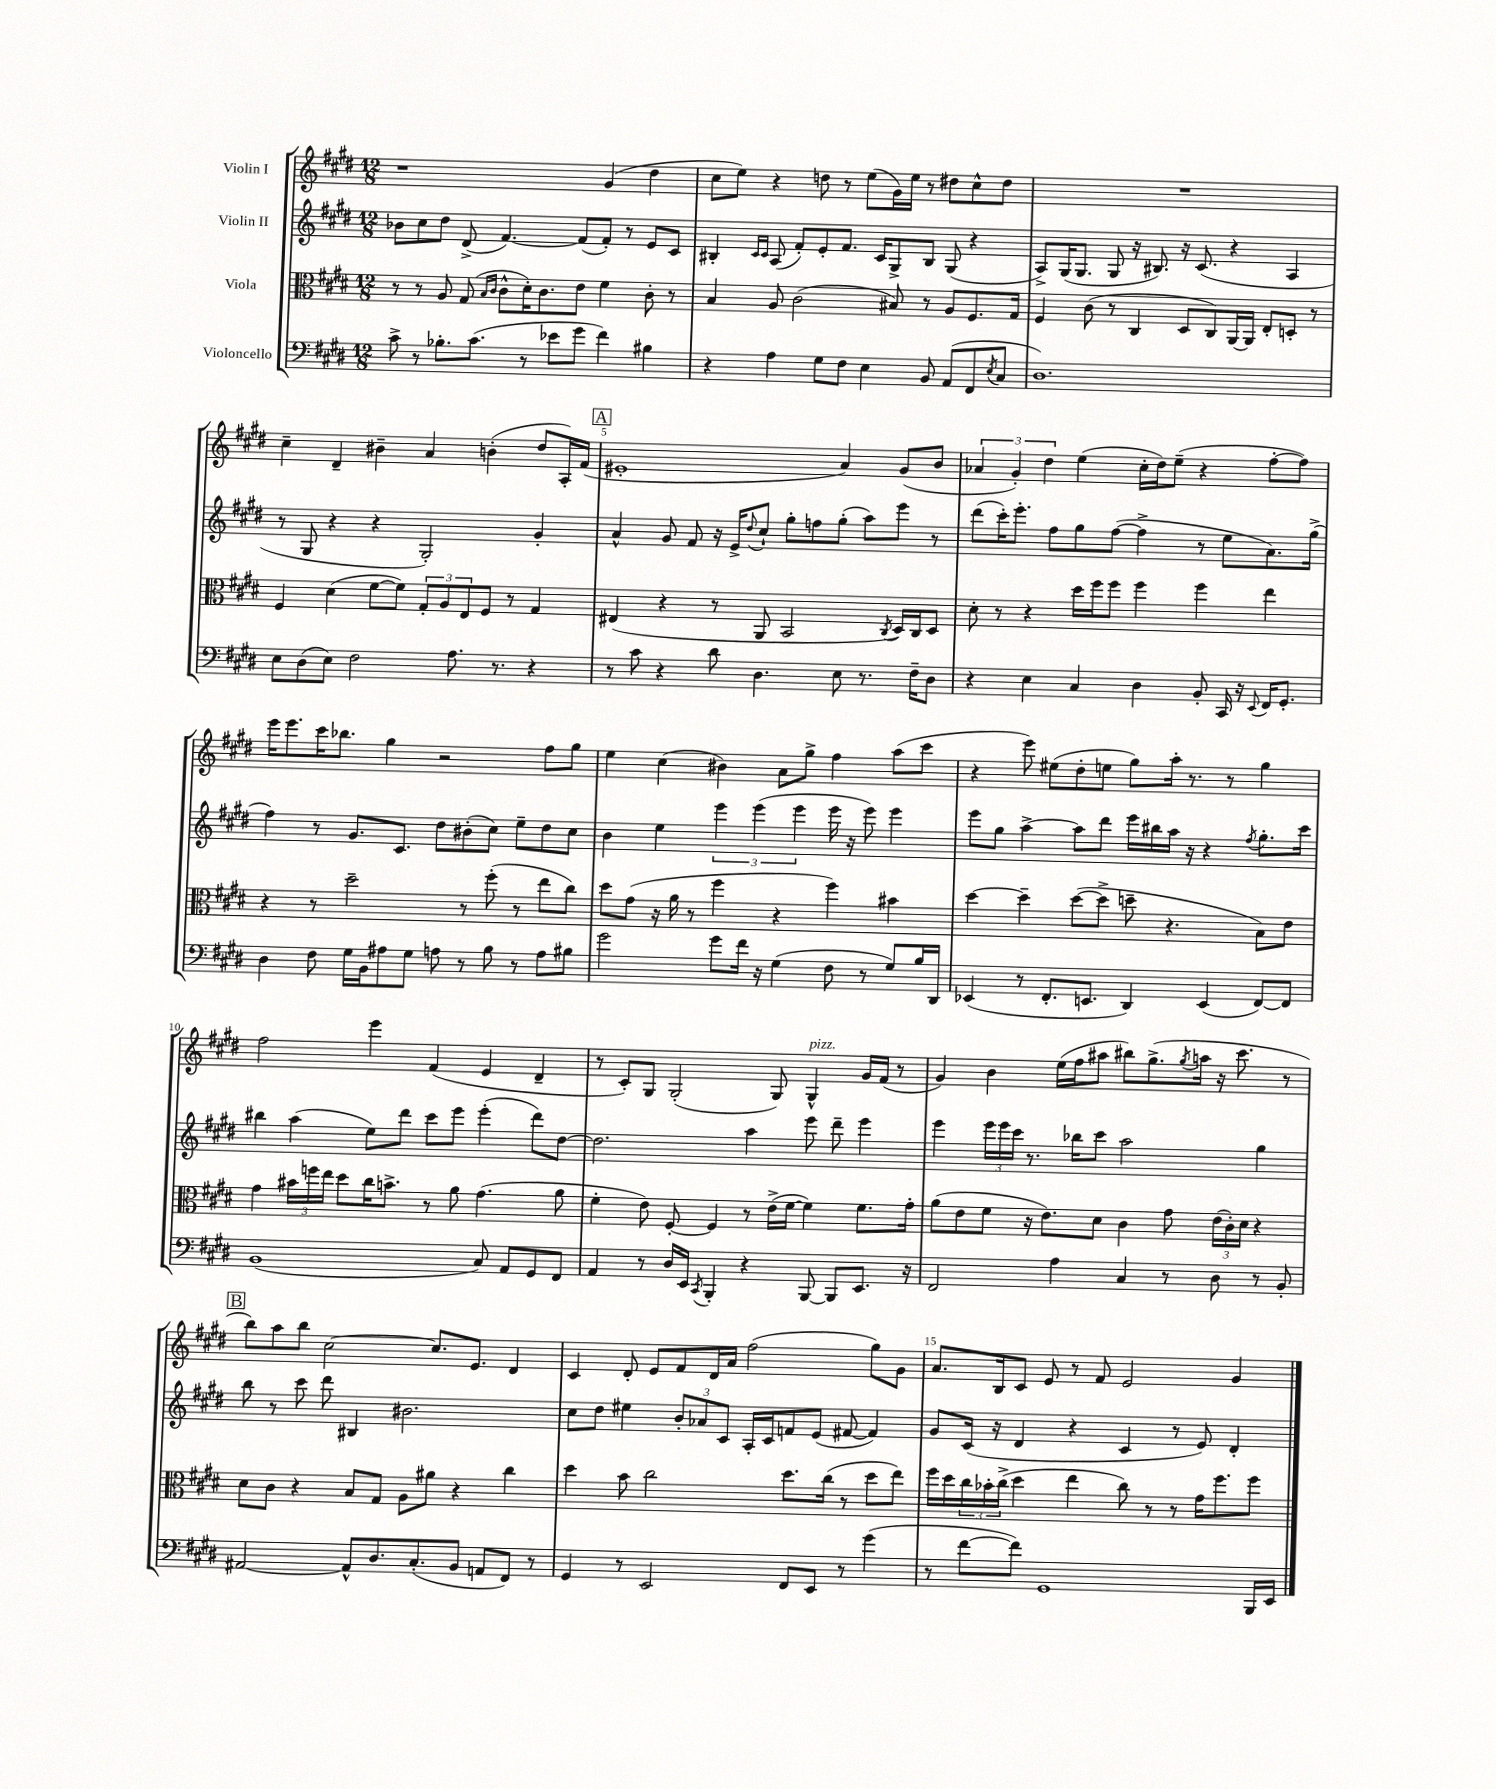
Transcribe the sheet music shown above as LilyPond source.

<<
\new StaffGroup <<
\new Staff = "s0" \with { instrumentName = "Violin I" } {
    \clef treble \key e \major \numericTimeSignature \time 12/8
    r1 gis'4( dis''4 |
    cis''8 e''8) r4 d''8 r8 e''8( gis'16) e''16 r8 dis''8 cis''8-^ dis''8 |
    R1. |
    cis''4-- dis'4-- bis'4-- a'4 b'4-.( dis''8 a16-.) fis'16( |
    \mark \markup { \box "A" } eis'1-. a'4) gis'8( b'8 |
    \tuplet 3/2 { aes'4 gis'4-.) dis''4 } e''4( cis''16-. dis''16) e''8--( r4 fis''8~-. fis''8) |
    e'''16 e'''8. cis'''16 bes''8. gis''4 r2 fis''8 gis''8 |
    e''4 cis''4( bis'4) a'8 gis''8-> fis''4 a''8( cis'''8 |
    r4 e'''8) eis''8( dis''8-. e''8 gis''8) a''16-. r8. r8 gis''4 |
    fis''2 e'''4 fis'4( e'4 dis'4-- |
    r8 cis'8-.) gis8 gis2-.( gis8) gis4-^^\markup { \italic "pizz." } gis'16 fis'16( r8 |
    gis'4) b'4 e''16( fis''16 ais''8 bis''8) gis''8.->( \acciaccatura { gis''8 } a''16 r16 cis'''8. r8 |
    \mark \markup { \box "B" } b''8) a''8 b''8 cis''2~ cis''8. e'8. dis'4 |
    cis'4 dis'8-. e'8 fis'8 dis'16 a'16 fis''2( gis''8) gis'8 |
    a'8. b16 cis'8 e'8 r8 fis'8 e'2 gis'4 \bar "|." |
}
\new Staff = "s1" \with { instrumentName = "Violin II" } {
    \clef treble \key e \major \numericTimeSignature \time 12/8
    bes'8 cis''8 dis''8 dis'8->( fis'4.~) fis'8( fis'8-.) r8 e'8 cis'8 |
    bis4-. \grace { cis'16 cis'16 } a8( fis'8-.) e'8-. fis'8. cis'16 gis8-> bis8 gis8( r4 |
    a8->) gis16( gis8. gis8 r16 bis8.) r16 cis'8.( r4 a4 |
    r8 gis8 r4 r4 gis2-.) gis'4-. |
    \mark \markup { \box "A" } a'4-^ gis'8 fis'8 r16 e'16-> \appoggiatura { dis''8 } cis''8-! gis''8-. f''8 gis''8-.( a''8) e'''8 r8 |
    dis'''8( cis'''16-.) e'''8.-. fis''8 gis''8 fis''8~( fis''4-> r8 e''8 a'8.) gis''16->( |
    fis''4) r8 gis'8. cis'8. dis''8 bis'8-.( cis''8) e''8-- dis''8 cis''8 |
    b'4 e''4 \tuplet 3/2 { e'''4 e'''4( e'''4 } e'''16 r16 e'''8) e'''4 |
    e'''8 gis''8 a''4~-> a''8 dis'''8 e'''16 bis''16 a''16 r16 r4 \acciaccatura { fis''8 } gis''8.-. cis'''16 |
    bis''4 a''4( e''8) dis'''8 cis'''8 e'''8 e'''4-.( dis'''8) dis''8~ |
    dis''2. a''4 e'''8 dis'''8-- e'''4 |
    e'''4 \tuplet 3/2 { e'''16 e'''16 cis'''16 } r8. bes''16 cis'''8 a''2 gis''4 |
    \mark \markup { \box "B" } b''8 r8 cis'''8 dis'''8 bis4 bis'2. |
    cis''8 dis''8 eis''4 \tuplet 3/2 { b'8-. aes'8 cis'8 } a16-. cis'16 f'8 e'8( fis'8~ fis'4) |
    gis'8 cis'16( r16 dis'4 r4 cis'4 r8 e'8) dis'4-. \bar "|." |
}
\new Staff = "s2" \with { instrumentName = "Viola" } {
    \clef alto \key e \major \numericTimeSignature \time 12/8
    r8 r8 a8 gis8( \grace { b16 cis'16 } cis'8-^ dis'16-.) cis'8. e'8 fis'4 cis'8-. r8 |
    b4 a8 cis'2( bis8) r8 a8 fis8. gis16 |
    fis4 cis'8( r8 cis4 dis8 cis8) a,16~ a,16 e8-. d8-. r8 |
    fis4 dis'4( fis'8~ fis'8) \tuplet 3/2 { gis8-. a8 e8 } fis8 r8 gis4 |
    \mark \markup { \box "A" } eis4( r4 r8 a,8 b,2 \acciaccatura { cis8 } dis16) cis16 dis8 |
    dis'8-. r8 r4 dis''16 fis''16 fis''8 fis''4 fis''4 e''4 |
    r4 r8 dis''2-- r8 fis''8-.( r8 e''8 cis''8) |
    dis''8 gis'8( r16 a'16 r8 fis''4 r4 fis''4) bis'4 |
    dis''4~ dis''4-- dis''8~( dis''8-> d''8-- r4. b8) e'8 |
    gis'4 \tuplet 3/2 { bis'16 f''16 e''16 } dis''8 cis''16 b'8.-> r8 a'8 gis'4.( a'8 |
    fis'4-. e'8) fis8~-. fis4 r8 e'16->( fis'16~ fis'4) fis'8. gis'16-. |
    a'8( e'8 fis'8 r16 e'8.) dis'8 cis'4 gis'8 \tuplet 3/2 { e'16( cis'16-.) dis'16 } r4 |
    \mark \markup { \box "B" } dis'8 cis'8 r4 b8 gis8 a8 ais'8 r4 cis''4 |
    dis''4 b'8 cis''2 dis''8. cis''16( r8 dis''8 e''8) |
    fis''16 dis''16 \tuplet 3/2 { cis''16 bes'16-. cis''16->( } dis''4 e''4 cis''8) r8 r8 gis'16 fis''8. fis''8 \bar "|." |
}
\new Staff = "s3" \with { instrumentName = "Violoncello" } {
    \clef bass \key e \major \numericTimeSignature \time 12/8
    cis'8-> r8 bes8.-. cis'8.( r8 ees'8 gis'8 fis'4) bis4 |
    r4 a4 gis8 fis8 e4 b,8 a,8( fis,8 \acciaccatura { e8 } cis8 |
    dis1.) |
    e8 dis8( e8) fis2 a8. r8. r4 |
    \mark \markup { \box "A" } r8 cis'8 r4 dis'8 dis4. e8 r8. fis16-- dis8 |
    r4 e4 cis4 dis4 b,8-. cis,16 r16 \appoggiatura { e,8 } fis,16 gis,8.-. |
    dis4 fis8 gis16 b,16 ais8 gis8 a8 r8 b8 r8 a8 bis8 |
    gis'2 gis'8 fis'16 r16 gis4( fis8 r8 gis8) b16 dis,16 |
    ees,4( r8 fis,8.-. e,8. dis,4) e,4( fis,8~) fis,8 |
    b,1( cis8) a,8 gis,8 fis,8 |
    a,4 r8 dis16 e,16 \acciaccatura { cis,8 } b,,4-. r4 b,,8~ b,,8 e,8. r16 |
    fis,2 a4 cis4 r8 dis8 r8 b,8-. |
    \mark \markup { \box "B" } ais,2~ ais,8-^ dis8. cis8.-.( b,8 a,8 fis,8) r8 |
    gis,4 r8 e,2 fis,8 e,8 r8 gis'4( |
    r8 fis'8~ fis'8) gis,1 b,,16 e,16 \bar "|." |
}
>>
>>
\layout { \context { \Score \override BarNumber.break-visibility = ##(#f #t #t) barNumberVisibility = #(every-nth-bar-number-visible 5) } }
